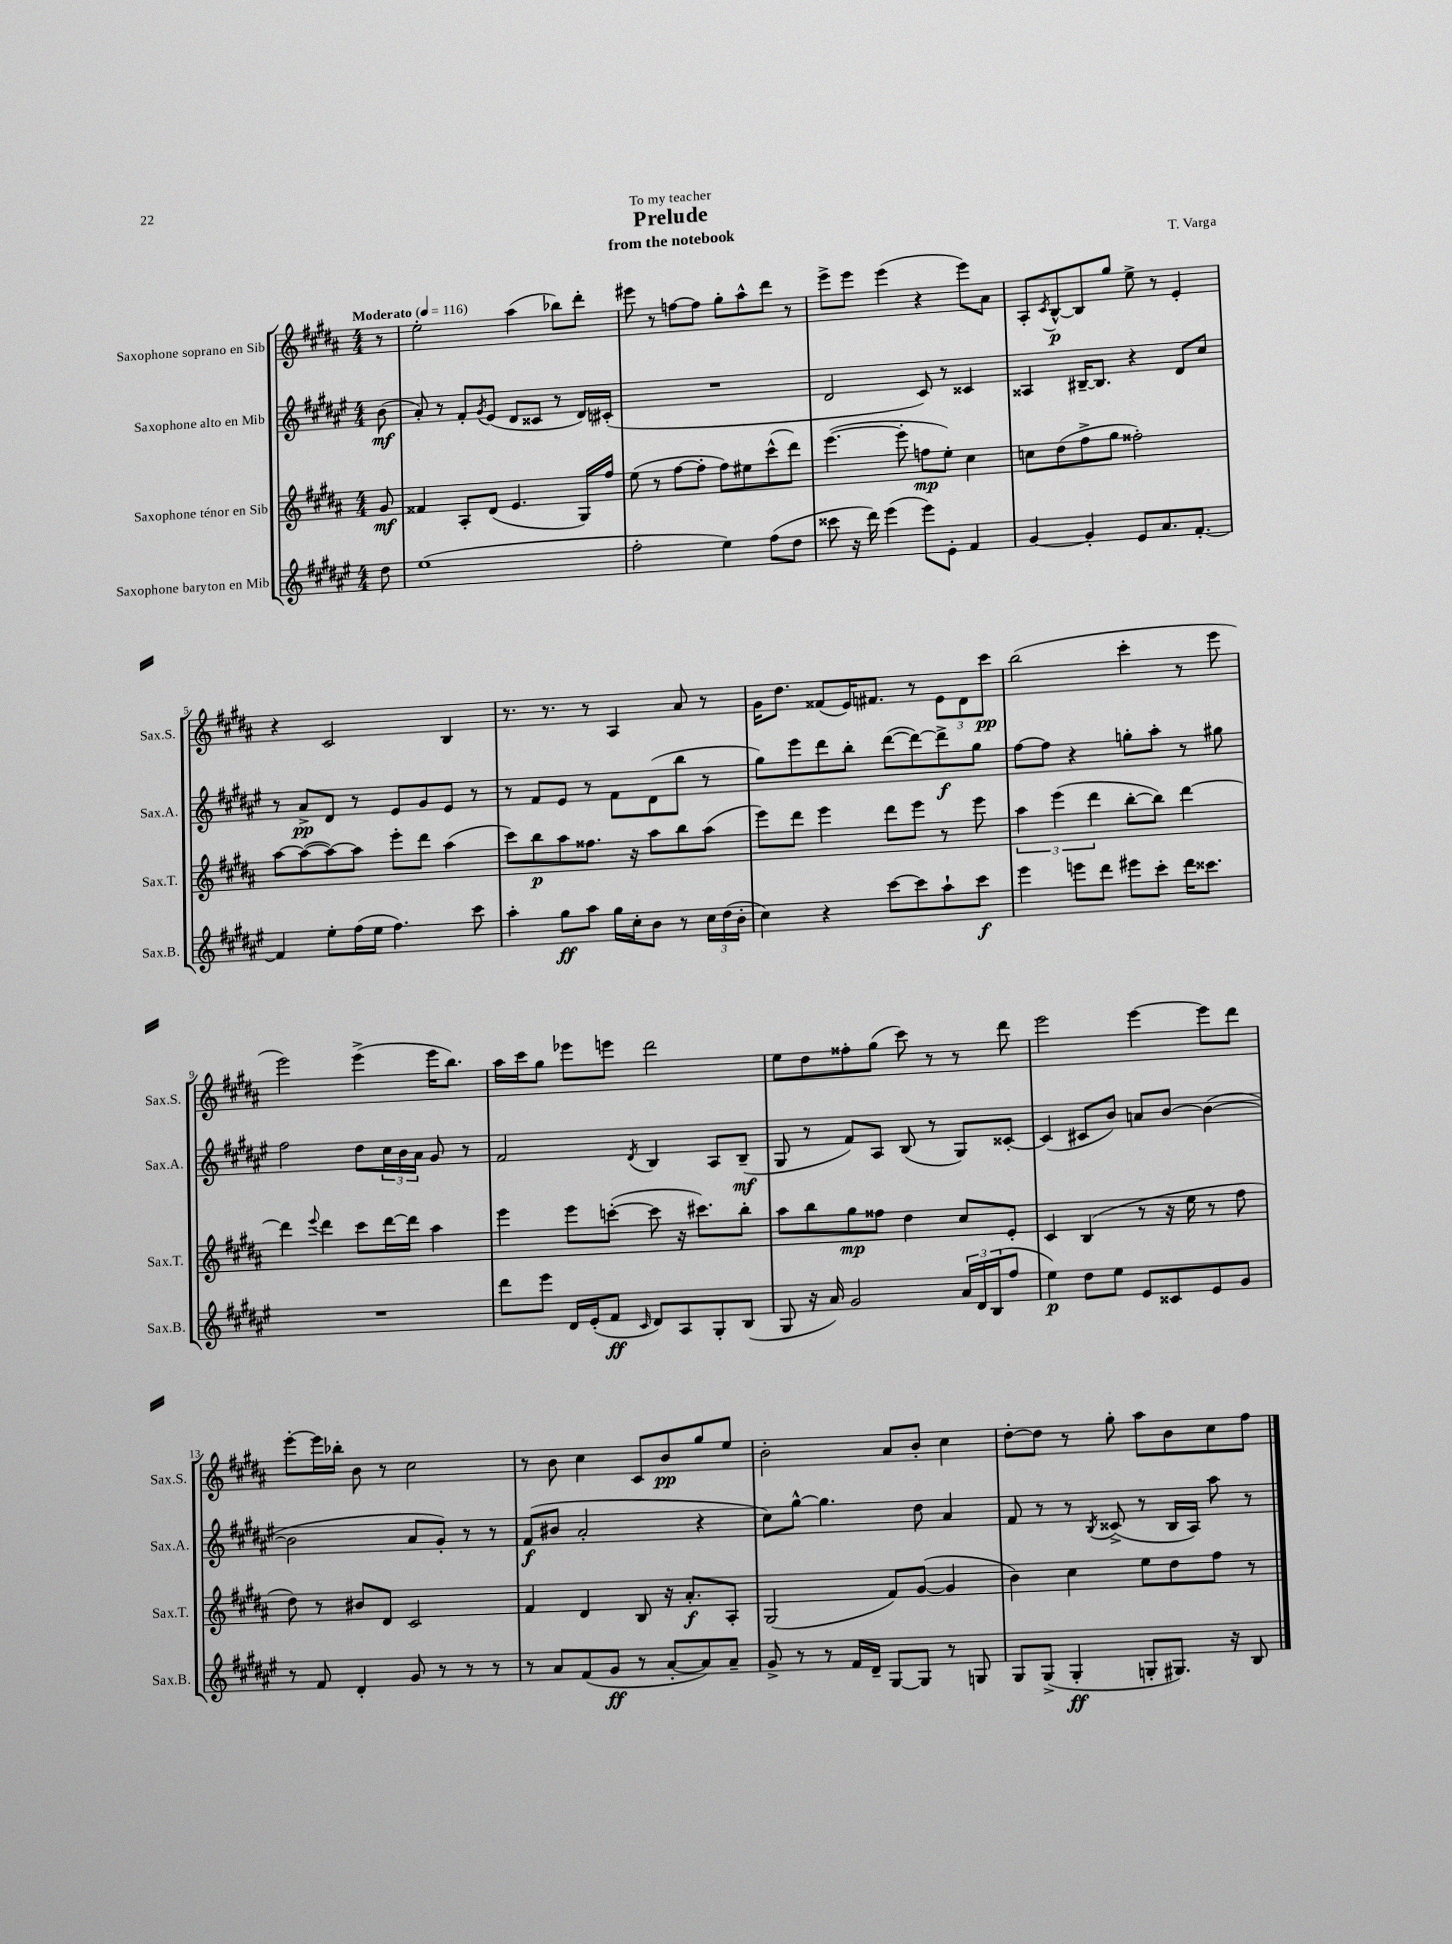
\header { title = "Prelude" composer = "T. Varga" subtitle = "from the notebook" dedication = "To my teacher" }
<<
\new StaffGroup <<
\new Staff = "s0" \with { instrumentName = "Saxophone soprano en Sib" shortInstrumentName = "Sax.S." } {
    \clef treble \key b \major \numericTimeSignature \time 4/4 \partial 8 \tempo "Moderato" 4 = 116
    r8 |
    e''2-. ais''4( bes''8) dis'''8-. |
    eis'''8 r8 f''8~ f''8 gis''8-. ais''8-^ dis'''8 r8 |
    e'''8-> e'''8 e'''4( r4 e'''8) ais'8 |
    ais8-. \acciaccatura { cis'8 } b8~-^\p b8 gis''8 e''8-> r8 e'4-. |
    r4 cis'2 b4 |
    r8. r8. r8 ais4 ais'8 r8 |
    gis'16 dis''8. fisis'8( e'16) fis'8. r8 \tuplet 3/2 { e'8 dis'8 cis'''8\pp } |
    b''2( cis'''4-. r8 e'''8 |
    e'''2) e'''4->( e'''16 b''8.) |
    ais''16 cis'''16 gis''8 ees'''8 e'''8 dis'''2 |
    e''8 dis''8 fisis''8-. gis''8( cis'''8) r8 r8 dis'''8 |
    e'''2 e'''4~ e'''8 dis'''8 |
    e'''8~-. e'''16 bes''16-. b'8 r8 cis''2 |
    r8 b'8 cis''4 cis'8 b'8\pp gis''8 e''8 |
    b'2-. ais'8 b'8-. cis''4 |
    dis''8~-. dis''8 r8 gis''8-. ais''8 b'8 cis''8 fis''8 \bar "|." |
}
\new Staff = "s1" \with { instrumentName = "Saxophone alto en Mib" shortInstrumentName = "Sax.A." } {
    \clef treble \key fis \major \numericTimeSignature \time 4/4 \partial 8
    b'8\mf( |
    ais'8-.) r8 fis'8-. \acciaccatura { gis'8 } eis'8( dis'8 cisis'8 r8 dis'16) cis'16-.( |
    R1 |
    dis'2 cis'8) r8 cisis'4 |
    aisis4 bis16~-- bis8. r4 dis'8 cis''8 |
    r8 ais'8->\pp dis'8 r8 eis'8 gis'8 eis'8 r8 |
    r8 fis'8 eis'8 r8 fis'8 dis'8( b''8 r8 |
    gis''8) eis'''8 dis'''8 b''8-. dis'''8~( dis'''8~) dis'''8->\f gis''8 |
    fis''8~ fis''8 r4 g''8-. ais''8-. r8 gis''8 |
    fis''2 dis''8 \tuplet 3/2 { cis''16 b'16 ais'16 } gis'8 r8 |
    fis'2 \acciaccatura { dis'8 } b4 ais8 b8--\mf( |
    gis8 r8 fis'8) ais8 b8( r8 gis8) cisis'8~-. |
    cisis'4( cis'8 b'8) a'8 b'8~ b'4~( |
    b'2 ais'8 gis'8-.) r8 r8 |
    fis'8\f( bis'8 ais'2-. r4 |
    cis''8) gis''8~-^ gis''4. dis''8 ais'4 |
    fis'8 r8 r8 \acciaccatura { b8 } cisis'8->( r8 b16 ais16) ais''8 r8 \bar "|." |
}
\new Staff = "s2" \with { instrumentName = "Saxophone ténor en Sib" shortInstrumentName = "Sax.T." } {
    \clef treble \key b \major \numericTimeSignature \time 4/4 \partial 8
    gis'8\mf |
    fisis'4 ais8-. dis'8( e'4. gis16) fis''16 |
    e''8( r8 fis''8~ fis''8-. fis''8) eis''8 cis'''8-^( dis'''8) |
    e'''4.~( e'''8-. f''8\mp e''8-.) cis''4 |
    c''8 dis''8( fis''8-> gis''8 fisis''2-.) |
    ais''8~ ais''8~( ais''8~) ais''8 e'''8-. dis'''8 ais''4( |
    cis'''8) b''8\p ais''8 fisis''8. r16 ais''8 b''8 ais''8( |
    e'''8) dis'''8 e'''4 dis'''8 e'''8 r8 e'''8 |
    \tuplet 3/2 { ais''4 e'''4( dis'''4 } b''8~-. b''8) dis'''4~ |
    dis'''4 \appoggiatura { e'''8 } dis'''4 cis'''8 dis'''16~ dis'''16 ais''4 |
    e'''4 e'''8 c'''8~-.( c'''8 r16 cis'''8.) b''8-. |
    ais''8 b''8 gis''8\mp fisis''8 dis''4 cis''8 e'8-. |
    cis'4 b4( r8 r16 e''16 r8 fis''8 |
    dis''8) r8 bis'8 dis'8 cis'2 |
    fis'4 dis'4 b8 r16 ais'8.-.\f ais8-. |
    gis2( fis'8) gis'8~( gis'4 |
    b'4) cis''4 e''8 dis''8 fis''8 r8 \bar "|." |
}
\new Staff = "s3" \with { instrumentName = "Saxophone baryton en Mib" shortInstrumentName = "Sax.B." } {
    \clef treble \key fis \major \numericTimeSignature \time 4/4 \partial 8
    dis''8 |
    eis''1( |
    fis''2-. eis''4) fis''8( dis''8 |
    cisis'''8 r16 dis'''16) eis'''4( eis'''8) eis'8-. fis'4 |
    gis'4~ gis'4-. eis'8 ais'8. fis'8.~-. |
    fis'4 eis''8-. fis''16( eis''16 fis''4.) cis'''8 |
    ais''4-. gis''8\ff ais''8 gis''16 cis''16-. b'8 r8 \tuplet 3/2 { cis''16 dis''16( b'16-. } |
    cis''4) r4 cis'''8~ cis'''8 ais''8-! cis'''8\f |
    eis'''4 e'''8 dis'''8 eis'''8 cis'''8-. dis'''16 cisis'''8. |
    R1 |
    dis'''8 eis'''8 dis'16 eis'16-.( fis'8\ff \grace { cis'16 } dis'8) ais8 gis8-. b8( |
    gis8 r16 ais'16) gis'2 \tuplet 3/2 { ais'16 dis'16 b16( } fis''8 |
    eis''4\p) dis''8 eis''8 eis'8 cisis'8 eis'8 gis'8 |
    r8 fis'8 dis'4-. gis'8 r8 r8 r8 |
    r8 ais'8 fis'8( gis'8\ff r8 ais'8~-. ais'8) ais'8-- |
    gis'8-> r8 r8 fis'16 dis'16-- gis8~ gis8 r8 g8 |
    gis8 gis8->( gis4-.\ff g8-. gis8.) r16 b8 \bar "|." |
}
>>
>>
